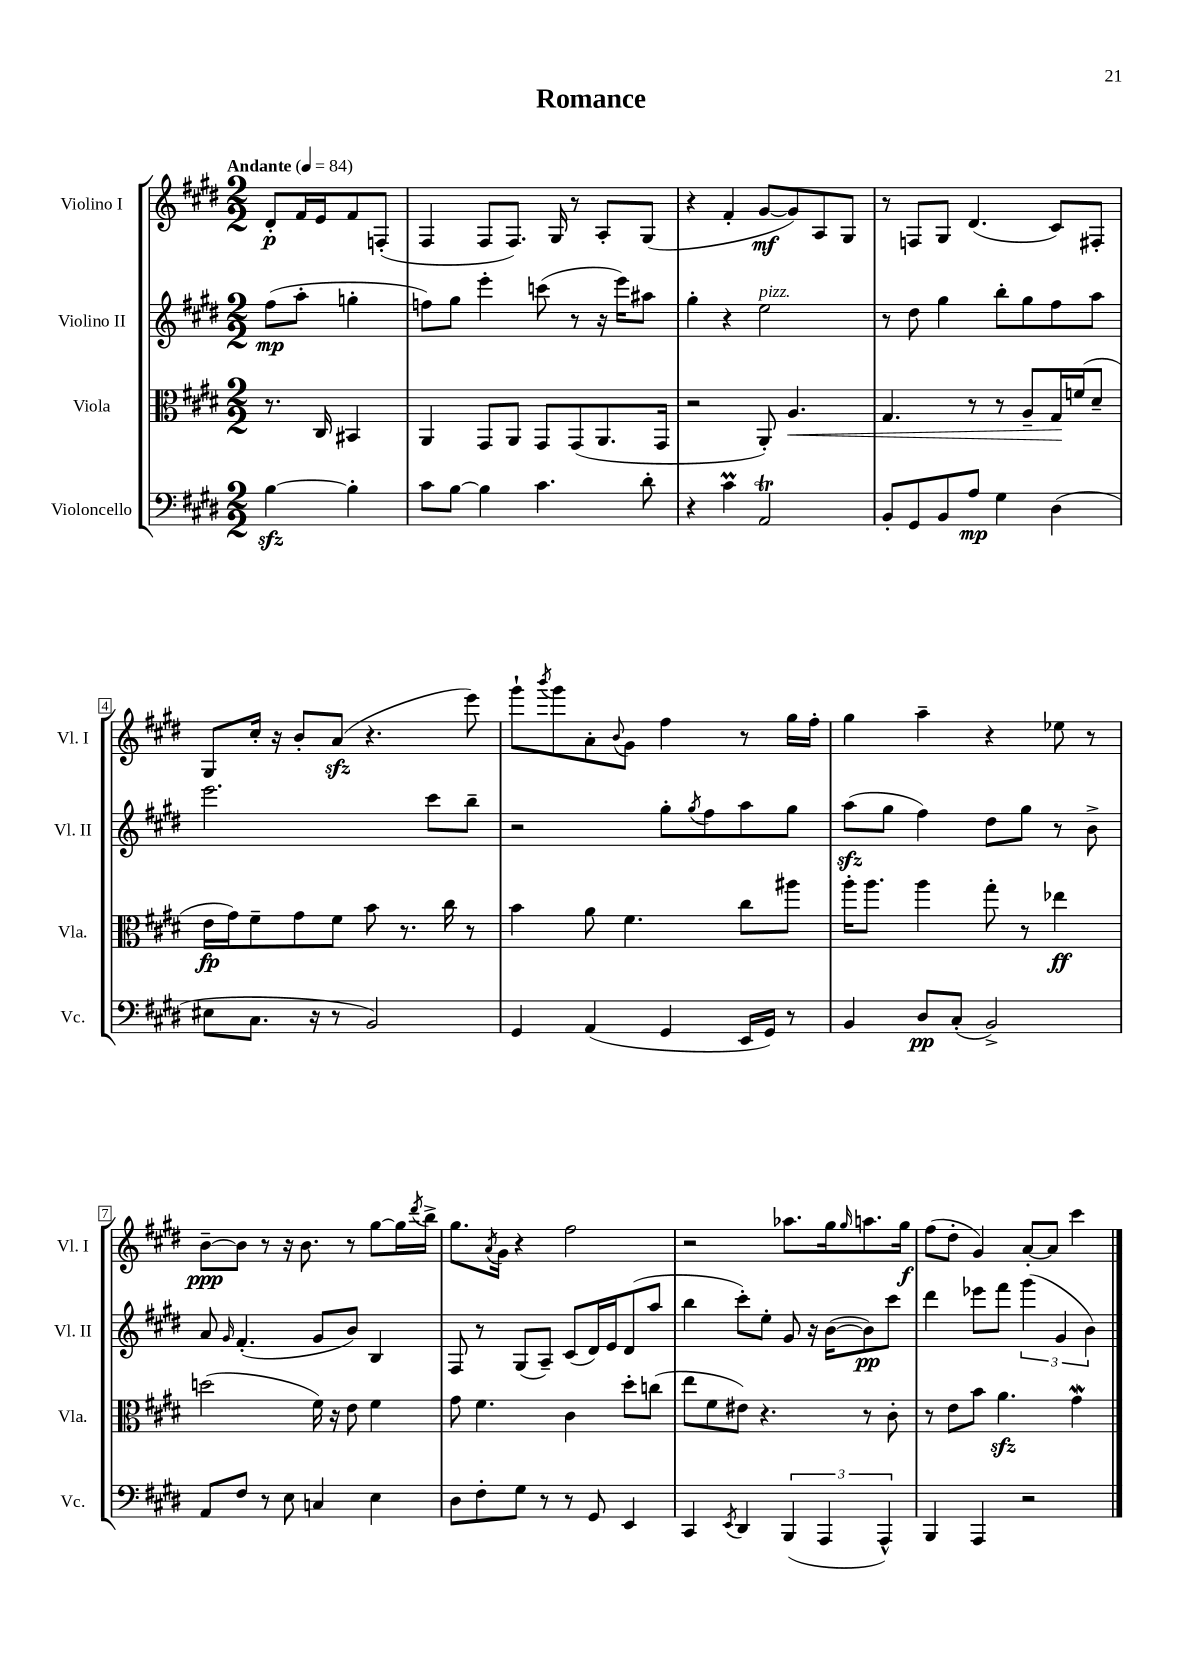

**kern	**dynam	**kern	**dynam	**kern	**dynam	**kern	**dynam
*part4	*part4	*part3	*part3	*part2	*part2	*part1	*part1
*staff4	*staff4	*staff3	*staff3	*staff2	*staff2	*staff1	*staff1
*I"Violoncello	*	*I"Viola	*	*I"Violino II	*	*I"Violino I	*
*I'Vc.	*	*I'Vla.	*	*I'Vl. II	*	*I'Vl. I	*
*clefF4	*	*clefC3	*	*clefG2	*	*clefG2	*
*k[f#c#g#d#]	*	*k[f#c#g#d#]	*	*k[f#c#g#d#]	*	*k[f#c#g#d#]	*
*M2/2	*	*M2/2	*	*M2/2	*	*M2/2	*
*MM84	*	*MM84	*	*MM84	*	*MM84	*
=	=	=	=	=	=	=	=
!	!	!	!	!	!	!LO:TX:a:B:t=Andante	!
[4Bzz\	.	8.r	.	(8ff#\L	mp	8d#'/L	p
.	.	.	.	8aa'\J	.	16f#/L	.
.	.	16C#/	.	.	.	16e/J	.
4B'\]	.	4BB#X/	.	4ggn'\	.	8f#/	.
.	.	.	.	.	.	(8Fn'/J	.
=1	=1	=1	=1	=1	=1	=1	=1
8c#\L	.	4AA/	.	8ffn\L)	.	4F#/	.
[8B\J	.	.	.	8gg#\J	.	.	.
4B\]	.	8GG#/L	.	4eee'\	.	8F#/L	.
.	.	8AA/J	.	.	.	8.F#/J)	.
4.c#\	.	8GG#/L	.	(8cccn\	.	.	.
.	.	.	.	.	.	16G#/	.
.	.	(8GG#/	.	8r	.	8r	.
.	.	8.AA/	.	16r	.	8A'/L	.
.	.	.	.	16eee\KL)	.	.	.
8d#'\	.	.	.	8aa#X\J	.	(8G#/J	.
.	.	16GG#/Jk	.	.	.	.	.
=2	=2	=2	=2	=2	=2	=2	=2
4r	.	2r	.	4gg#'\	.	4r	.
4c#M\	.	.	.	4r	.	4f#'/	.
!	!	!	!	!LO:TX:a:i:t=pizz.	!	!	!
2AAT/	.	8AA'/)	.	2ee\	.	[8g#/L	mf
!	!	!	!LO:HP:b	!	!	!	!
.	.	4.A/	<	.	.	8g#/])	.
.	.	.	.	.	.	8A/	.
.	.	.	.	.	.	8G#/J	.
=3	=3	=3	=3	=3	=3	=3	=3
8BB'/L	.	4.G#/	.	8r	.	8r	.
8GG#/	.	.	.	8dd#\	.	8Fn/L	.
8BB/	.	.	.	4gg#\	.	8G#/J	.
8A/J	mp	8r	.	.	.	(4.d#/	.
4G#\	.	8r	.	8bb'\L	.	.	.
.	.	8A~/L	.	8gg#\	.	.	.
(4D#\	.	16G#/L	.	8ff#\	.	8c#/L)	.
.	.	(16fn/J	[	.	.	.	.
.	.	8d#~/J	.	8aa\J	.	8F#X'/J	.
!!LO:LB:g=z
=4	=4	=4	=4	=4	=4	=4	=4
8E#X\L	.	16e\LL	fp	2.eee\	.	8G#/L	.
.	.	16g#\J)	.	.	.	.	.
8.C#\J	.	8f#~\	.	.	.	16cc#'/Jk	.
.	.	.	.	.	.	16r	.
.	.	8g#\	.	.	.	8b'/L	.
16r	.	.	.	.	.	.	.
8r	.	8f#\J	.	.	.	(8azz/J	.
2BB/)	.	8b\	.	.	.	4.r	.
.	.	8.r	.	.	.	.	.
.	.	.	.	8ccc#\L	.	.	.
.	.	16cc#\	.	.	.	.	.
.	.	8r	.	8bb~\J	.	8eee\)	.
=5	=5	=5	=5	=5	=5	=5	=5
4GG#/	.	4b\	.	2r	.	8ggg#`\L	.
.	.	.	.	.	.	8qbbb/	.
.	.	.	.	.	.	8ggg#\	.
(4AA/	.	8a\	.	.	.	8a'\	.
.	.	.	.	.	.	8qqb/	.
.	.	4.f#\	.	.	.	8g#\J	.
4GG#/	.	.	.	8gg#'\L	.	4ff#\	.
.	.	.	.	8qgg#/	.	.	.
.	.	.	.	8ff#\	.	.	.
16EE/LL	.	8cc#\L	.	8aa\	.	8r	.
16GG#/JJ)	.	.	.	.	.	.	.
8r	.	8aa#X\J	.	8gg#\J	.	16gg#\LL	.
.	.	.	.	.	.	16ff#'\JJ	.
=6	=6	=6	=6	=6	=6	=6	=6
4BB/	.	16aa'\KL	.	(8aazz\L	.	4gg#\	.
.	.	8.aa\J	.	.	.	.	.
.	.	.	.	8gg#\J	.	.	.
8D#/L	pp	4aa\	.	4ff#\)	.	4aa~\	.
(8C#'/J	.	.	.	.	.	.	.
2BB^/)	.	8gg#'\	.	8dd#\L	.	4r	.
.	.	8r	.	8gg#\J	.	.	.
.	.	4ee-X\	ff	8r	.	8ee-X\	.
.	.	.	.	8b^\	.	8r	.
!!LO:LB:g=z
=7	=7	=7	=7	=7	=7	=7	=7
8AA/L	.	(2ddn\	.	8a/	.	[8b~\L	ppp
.	.	.	.	16qqg#/	.	.	.
8F#/J	.	.	.	(4.f#'/	.	8b\J]	.
8r	.	.	.	.	.	8r	.
8E\	.	.	.	.	.	16r	.
.	.	.	.	.	.	8.b\	.
4Cn/	.	16f#\)	.	8g#/L	.	.	.
.	.	16r	.	.	.	.	.
.	.	8e\	.	8b/J)	.	8r	.
4E\	.	4f#\	.	4B/	.	[8gg#\L	.
.	.	.	.	.	.	16gg#\L]	.
.	.	.	.	.	.	8qddd#/	.
.	.	.	.	.	.	16bb^\JJ	.
=8	=8	=8	=8	=8	=8	=8	=8
8D#\L	.	8g#\	.	8F#/	.	8.gg#\L	.
8F#'\	.	4.f#\	.	8r	.	.	.
.	.	.	.	.	.	8qa/	.
.	.	.	.	.	.	16g#\Jk	.
8G#\J	.	.	.	(8G#/L	.	4r	.
8r	.	.	.	8A~/J)	.	.	.
8r	.	4c#\	.	(8c#/L	.	2ff#\	.
8GG#/	.	.	.	16d#/L)	.	.	.
.	.	.	.	16e/J	.	.	.
4EE/	.	8dd#'\L	.	(8d#/	.	.	.
.	.	(8ccn\J	.	8aa/J	.	.	.
=9	=9	=9	=9	=9	=9	=9	=9
4CC#/	.	8ee\L	.	4bb\	.	2r	.
.	.	8f#\	.	.	.	.	.
8qEE/	.	.	.	.	.	.	.
4DD#/	.	8e#X\J)	.	8ccc#'\L)	.	.	.
.	.	4.r	.	8ee'\J	.	.	.
(6BBB/	.	.	.	8g#/	.	8.aa-X\L	.
.	.	.	.	16r	.	.	.
6AAA/	.	.	.	.	.	.	.
.	.	.	.	([16b\KL	.	16gg#\k	.
.	.	.	.	.	.	16qqgg#/	.
.	.	8r	.	8b\])	pp	8.aan\	.
6AAA^^/)	.	.	.	.	.	.	.
.	.	8c#'\	.	8ccc#\J	.	.	.
.	.	.	.	.	.	16gg#\Jk	f
=10	=10	=10	=10	=10	=10	=10	=10
4BBB/	.	8r	.	4ddd#\	.	(8ff#\L	.
.	.	8e\L	.	.	.	8dd#'\J	.
4AAA/	.	8b\J	.	8eee-X\L	.	4g#/)	.
.	.	4.azz\	.	8fff#\J	.	.	.
2r	.	.	.	(6ggg#\	.	[8a'/L	.
.	.	.	.	.	.	8a/J]	.
.	.	.	.	6g#/	.	.	.
.	.	4g#W\	.	.	.	4ccc#\	.
.	.	.	.	6b\)	.	.	.
==	==	==	==	==	==	==	==
*-	*-	*-	*-	*-	*-	*-	*-
